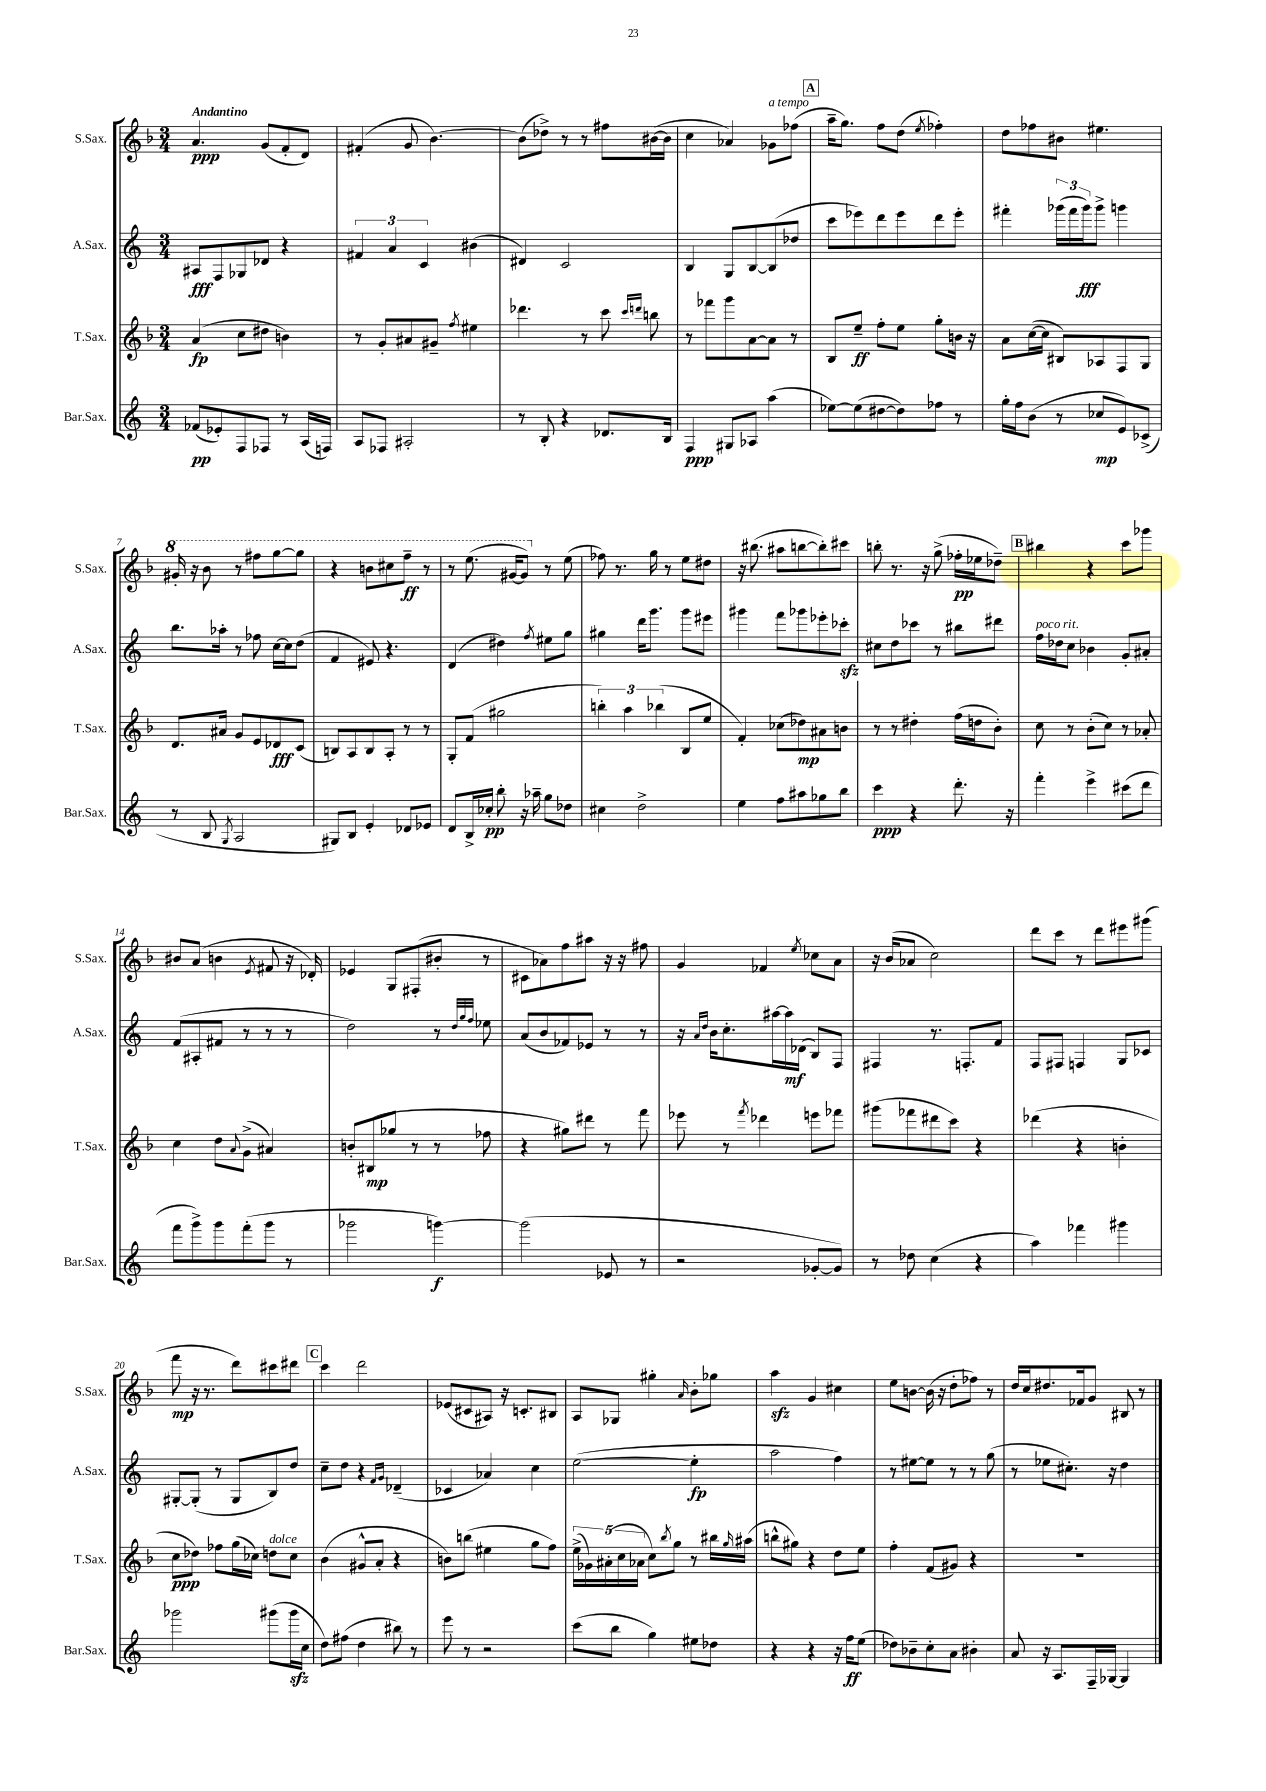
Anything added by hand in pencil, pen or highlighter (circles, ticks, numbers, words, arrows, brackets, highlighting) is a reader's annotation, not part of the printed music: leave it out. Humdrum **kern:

**kern	**dynam	**kern	**dynam	**kern	**dynam	**kern	**dynam
*part4	*part4	*part3	*part3	*part2	*part2	*part1	*part1
*staff4	*staff4	*staff3	*staff3	*staff2	*staff2	*staff1	*staff1
*I"Bar.Sax.	*	*I"T.Sax.	*	*I"A.Sax.	*	*I"S.Sax.	*
*I'Bar.Sax.	*	*I'T.Sax.	*	*I'A.Sax.	*	*I'S.Sax.	*
*clefG2	*	*clefG2	*	*clefG2	*	*clefG2	*
*k[]	*	*k[b-]	*	*k[]	*	*k[b-]	*
*M3/4	*	*M3/4	*	*M3/4	*	*M3/4	*
=1	=1	=1	=1	=1	=1	=1	=1
!	!	!	!	!	!	!LO:TX:a:B:t=Andantino	!
(8f-X/L	pp	(4a/	fp	8A#X/L	fff	4.a/	ppp
8e-X'/)	.	.	.	8F/	.	.	.
8F/	.	8cc\L	.	8G-X/	.	.	.
8F-X/J	.	8dd#X\J	.	8d-X/J	.	(8g/L	.
8r	.	4bn\)	.	4r	.	8f'/	.
(16A/LL	.	.	.	.	.	8d/J)	.
16Fn/JJ)	.	.	.	.	.	.	.
=2	=2	=2	=2	=2	=2	=2	=2
8A/L	.	8r	.	6f#X/	.	(4f#X'/	.
8F-X/J	.	8g'/L	.	.	.	.	.
.	.	.	.	6a/	.	.	.
2A#X'/	.	8a#X/	.	.	.	8g/	.
.	.	.	.	6c/	.	.	.
.	.	8g#X~/J	.	.	.	[4.b-\)	.
.	.	8qff/	.	.	.	.	.
.	.	4ee#X\	.	(4b#X\	.	.	.
=3	=3	=3	=3	=3	=3	=3	=3
8r	.	4.ddd-X\	.	4d#X/)	.	(8b-\L]	.
8B'/	.	.	.	.	.	8dd-X^\J)	.
4r	.	.	.	2c/	.	8r	.
.	.	8r	.	.	.	8r	.
8.d-X/L	.	8ccc\	.	.	.	8ff#X\L	.
.	.	16qqccc/LL	.	.	.	.	.
.	.	16qqdddn/JJ	.	.	.	.	.
.	.	8bbn\	.	.	.	([16b#X\L	.
16B/Jk	.	.	.	.	.	16b#\JJ]	.
=4	=4	=4	=4	=4	=4	=4	=4
4F/	ppp	8r	.	4B/	.	4cc\	.
.	.	8fff-X\L	.	.	.	.	.
8G#X/L	.	8ggg\	.	8G/L	.	4a-X/)	.
8A-X/J	.	[8a\	.	[8B/	.	.	.
!	!	!	!	!	!	!LO:TX:a:i:t=a tempo	!
(4aa\	.	8a\J]	.	(8B/]	.	8g-X\L	.
.	.	8r	.	8dd-X/J	.	(8ff-X\J	.
!!LO:REH:place=s1:t=A
=5	=5	=5	=5	=5	=5	=5	=5
[8ee-X\L)	.	8B-/L	.	8ccc\L	.	16aa~\KL	.
.	.	.	.	.	.	8.gg\J)	.
(8ee-\]	.	8ee~/J	ff	8eee-X\)	.	.	.
[8dd#X\	.	8ff'\L	.	8ddd\	.	8ff\L	.
8dd#\])	.	8ee\J	.	8eee-\	.	(8dd\J	.
.	.	.	.	.	.	8qee/	.
8ff-X\J	.	8gg'\L	.	8ddd\	.	4ff-X'\)	.
8r	.	16bn\Jk	.	8eee-'\J	.	.	.
.	.	16r	.	.	.	.	.
=6	=6	=6	=6	=6	=6	=6	=6
16gg'\LL	.	8a\L	.	4fff#X'\	.	8dd\L	.
16ff\J	.	.	.	.	.	.	.
(8b\J	.	([16cc\L	.	.	.	8ff-X\	.
.	.	16cc\JJ]	.	.	.	.	.
8r	.	8B#X/L)	.	(24ggg-X\LL	.	8b#X\J	.
.	.	.	.	24fff#\	.	.	.
.	.	.	.	24ggg-\J)	fff	.	.
8cc-X/L	mp	8A-X/	.	8ggg-^\J	.	4.ee#X\	.
8e/)	.	8F/	.	4gggn\	.	.	.
(8c-X^/J	.	8G/J	.	.	.	.	.
!!LO:LB:g=z
=7	=7	=7	=7	=7	=7	=7	=7
*	*	*	*	*	*	*8va	*
8r	.	8.d/L	.	8.bb\L	.	16gg#X'/	.
.	.	.	.	.	.	16r	.
8B/	.	.	.	.	.	8bb-\	.
.	.	16a#X/Jk	.	16aa-X'\Jk	.	.	.
8qG/	.	.	.	.	.	.	.
2A/	.	8g/L	.	8r	.	8r	.
.	.	8e/	.	8ff-X\	.	8fff#X\L	.
.	.	8d-X/	fff	[16cc\LL	.	[8ggg\	.
.	.	.	.	16cc\J]	.	.	.
.	.	(8c/J	.	(8dd\J	.	8ggg\J]	.
=8	=8	=8	=8	=8	=8	=8	=8
8G#X/L)	.	8Bn/L)	.	4f/	.	4r	.
8B/J	.	8A/	.	.	.	.	.
4e'/	.	8B/	.	8e#X/)	.	8bbn\L	.
.	.	8A'/J	.	4.r	.	8ccc#X\	.
8d-X/L	.	8r	.	.	.	8fff~\J	ff
8e-X/J	.	8r	.	.	.	8r	.
=9	=9	=9	=9	=9	=9	=9	=9
8d/L	.	8G'/L	.	(4d/	.	8r	.
16B^/L	.	(8f/J	.	.	.	(8.eee\	.
16cc-X'/JJ	pp	.	.	.	.	.	.
8bb'\	.	2gg#X\	.	4dd#X\)	.	.	.
.	.	.	.	.	.	[16gg#X/KL	.
16r	.	.	.	.	.	8gg#/J])	.
16aa-X~\	.	.	.	.	.	.	.
.	.	.	.	8qff/	.	.	.
*	*	*	*	*	*	*X8va	*
8gg\L	.	.	.	8ee#X\L	.	8r	.
8dd-X\J	.	.	.	8gg\J	.	(8ee\	.
=10	=10	=10	=10	=10	=10	=10	=10
4cc#X\	.	6bbn'\)	.	4gg#X\	.	8ff-X\)	.
.	.	.	.	.	.	8.r	.
.	.	6aa\	.	.	.	.	.
2dd^\	.	.	.	16ddd\KL	.	.	.
.	.	.	.	8.ggg\J	.	16gg\	.
.	.	(6bb-X\	.	.	.	.	.
.	.	.	.	.	.	8r	.
.	.	8B-/L	.	8ggg\L	.	8ee\L	.
.	.	8ee/J	.	8eee#X\J	.	8dd#X\J	.
=11	=11	=11	=11	=11	=11	=11	=11
4ee\	.	4f'/)	.	4ggg#X\	.	16r	.
.	.	.	.	.	.	(8.bb#X\	.
8ff\L	.	(8cc-X\L	.	8fff\L	.	8aa#X\L	.
8aa#X\	.	8dd-X\)	mp	8ggg-X\	.	[8bbn\	.
8gg-X\	.	8a#X\	.	8eee-X'\	.	8bb'\])	.
8bb\J	.	8bn\J	.	8ccc-Xzz'\J	.	8ccc#X\J	.
=12	=12	=12	=12	=12	=12	=12	=12
4ccc\	ppp	8r	.	8cc#X\L	.	8bbn'\	.
.	.	8r	.	8dd\	.	8.r	.
4r	.	4dd#X'\	.	8ccc-X\J	.	.	.
.	.	.	.	.	.	16r	.
.	.	.	.	8r	.	(8gg^\	.
8.ddd'\	.	(16ff\LL	.	8bb#X\L	.	16ff-X'\LL	pp
.	.	16ddn\J	.	.	.	16ee-X\J	.
.	.	8b-'\J)	.	8ddd#X\J	.	8dd-X~\J)	.
16r	.	.	.	.	.	.	.
!!LO:REH:place=s1:t=B
=13	=13	=13	=13	=13	=13	=13	=13
!	!	!	!	!LO:TX:a:i:t=poco rit.	!	!	!
4fff'\	.	8cc\	.	16ff\LL	.	4bb#X\	.
.	.	.	.	16dd-X\J	.	.	.
.	.	8r	.	8cc\J	.	.	.
4eee^\	.	(8b-'\L	.	4b-X\	.	4r	.
.	.	8cc\J)	.	.	.	.	.
(8ccc#X\L	.	8r	.	8g'/L	.	8ccc\L	.
8ddd\J	.	8a-X'/	.	8a#X'/J	.	8ggg-X\J	.
!!LO:LB:g=z
=14	=14	=14	=14	=14	=14	=14	=14
8fff\L	.	4cc\	.	(8f/L	.	8b#X/L	.
8ggg^\)	.	.	.	8A#X'/	.	(8a/J	.
8ggg\	.	8dd\L	.	8f#X/J	.	4bn\	.
.	.	8qqa/	.	.	.	.	.
(8fff'\	.	(8g^\J	.	8r	.	.	.
.	.	.	.	.	.	8qe/	.
8ggg\J	.	4a#X/)	.	8r	.	8f#X/	.
8r	.	.	.	8r	.	16r	.
.	.	.	.	.	.	16d-X'/)	.
=15	=15	=15	=15	=15	=15	=15	=15
2ggg-X\	.	8bn'/L	.	2dd\)	.	4e-X/	.
.	.	(8B#X/	mp	.	.	.	.
.	.	8gg-X/J	.	.	.	8G/L	.
.	.	8r	.	.	.	(8F#X'/	.
[4gggn\)	f	8r	.	8r	.	8b#X'/J	.
.	.	.	.	32qqdd/LLL	.	.	.
.	.	.	.	32qqgg/	.	.	.
.	.	.	.	32qqff/JJJ	.	.	.
.	.	8ff-X\	.	8ee-X\	.	8r	.
=16	=16	=16	=16	=16	=16	=16	=16
(2ggg\]	.	4r	.	(8a/L	.	8c#X\L	.
.	.	.	.	8b/	.	8a-X\)	.
.	.	8gg#X\L)	.	8f-X/)	.	8ff\	.
.	.	8ddd#X\J	.	8e-X/J	.	8aa#X\J	.
8e-X/	.	8r	.	8r	.	16r	.
.	.	.	.	.	.	16r	.
8r	.	8fff\	.	8r	.	8ff#X\	.
=17	=17	=17	=17	=17	=17	=17	=17
2r	.	8eee-X\	.	16r	.	4g/	.
.	.	.	.	16qqa/LL	.	.	.
.	.	.	.	16qqdd/JJ	.	.	.
.	.	.	.	16b\KL	.	.	.
.	.	8r	.	8.cc'\	.	.	.
.	.	8qfff/	.	.	.	.	.
.	.	4ddd-X\	.	.	.	4f-X/	.
.	.	.	.	[16aa#X\L	.	.	.
.	.	.	.	16aa#\]	mf	.	.
.	.	.	.	(16d-X\JJ	.	.	.
.	.	.	.	.	.	8qee/	.
[8g-X'/L	.	8eeen\L	.	8B/L)	.	8cc-X\L	.
8g-/J])	.	8fff-X\J	.	8F/J	.	8a\J	.
=18	=18	=18	=18	=18	=18	=18	=18
8r	.	(8ggg#X\L	.	4F#X/	.	16r	.
.	.	.	.	.	.	(16b-/KL	.
8dd-X\	.	8fff-X\	.	.	.	8a-X/J	.
(4cc\	.	8ddd#X\	.	8.r	.	2cc\)	.
.	.	8ccc\J)	.	.	.	.	.
.	.	.	.	8.Fn'/L	.	.	.
4r	.	4r	.	.	.	.	.
.	.	.	.	8f/J	.	.	.
=19	=19	=19	=19	=19	=19	=19	=19
4aa\)	.	(4ddd-X\	.	8F/L	.	8ddd\L	.
.	.	.	.	8F#X/J	.	8ccc\J	.
4fff-X\	.	4r	.	4Fn/	.	8r	.
.	.	.	.	.	.	8ddd\L	.
4ggg#X\	.	4bn'\	.	8G/L	.	8eee#X\	.
.	.	.	.	8c-X/J	.	(8ggg#X\J	.
!!LO:LB:g=z
=20	=20	=20	=20	=20	=20	=20	=20
2ggg-X\	.	8cc\L	ppp	[8G#X'/L	.	8fff\	mp
.	.	8dd-X\J)	.	(8G#'/J]	.	16r	.
.	.	.	.	.	.	8.r	.
.	.	8ff-X\L	.	8r	.	.	.
.	.	(16gg\L	.	8G#/L	.	8ddd\L)	.
.	.	16cc-X\JJ)	.	.	.	.	.
!	!	!LO:TX:a:i:t=dolce	!	!	!	!	!
(8ggg#X\L	.	8ddn\L	.	8B/)	.	8ccc#X\	.
16ggg#zz\L	.	8cc-\J	.	8dd/J	.	8ddd#X\J	.
16cc\JJ	.	.	.	.	.	.	.
!!LO:REH:place=s1:t=C
=21	=21	=21	=21	=21	=21	=21	=21
8dd\L)	.	(4b-\	.	8cc~\L	.	4ccc\	.
(8ff#X\J	.	.	.	8dd\J	.	.	.
4dd\	.	8g#X^^/L	.	4r	.	2ddd\	.
.	.	8a'/J	.	.	.	.	.
.	.	.	.	16qqf/LL	.	.	.
.	.	.	.	16qqg/JJ	.	.	.
8bb#X\)	.	4r	.	(4d-X~/	.	.	.
8r	.	.	.	.	.	.	.
=22	=22	=22	=22	=22	=22	=22	=22
8eee\	.	8bn\L)	.	4c-X/	.	(8e-X/L	.
8r	.	(8bbn\J	.	.	.	8c#X/	.
2r	.	4ee#X\	.	4a-X/)	.	8A#X/J)	.
.	.	.	.	.	.	16r	.
.	.	.	.	.	.	8.cn'/L	.
.	.	8gg\L	.	4cc\	.	.	.
.	.	8ff\J)	.	.	.	8B#X/J	.
=23	=23	=23	=23	=23	=23	=23	=23
(8ccc\L	.	(20ee^\LL	.	([2ee\	.	8A/L	.
.	.	20g-X\)	.	.	.	.	.
.	.	(20a#X'\	.	.	.	.	.
8bb\J	.	.	.	.	.	8G-X/J	.
.	.	20cc\	.	.	.	.	.
.	.	20a-X\JJ	.	.	.	.	.
4gg\)	.	8cc\L)	.	.	.	4gg#X'\	.
.	.	8qbb-/	.	.	.	.	.
.	.	8gg\J	.	.	.	.	.
.	.	.	.	.	.	16qqa/	.
8ee#X\L	.	8r	.	4ee'\]	fp	8b-'\L	.
8dd-X\J	.	16bb#X\LL	.	.	.	8gg-X\J	.
.	.	16qqgg/	.	.	.	.	.
.	.	(16aa#X\JJ	.	.	.	.	.
=24	=24	=24	=24	=24	=24	=24	=24
4r	.	8bbn^^\L	.	2aa\	.	4aazz\	.
.	.	8gg#X\J)	.	.	.	.	.
4r	.	4r	.	.	.	4g/	.
16r	.	8dd\L	.	4ff\)	.	4cc#X\	.
16ff\KL	ff	.	.	.	.	.	.
(8ee\J	.	8ee\J	.	.	.	.	.
=25	=25	=25	=25	=25	=25	=25	=25
8dd-X\L)	.	4ff'\	.	8r	.	8ee\L	.
8b-X~\	.	.	.	[8ee#X\L	.	[8bn\J	.
8cc'\	.	(8f/L	.	8ee#\J]	.	(16b\]	.
.	.	.	.	.	.	16r	.
8a\J	.	8g#X/J)	.	8r	.	8dd'\L	.
4b#X'\	.	4r	.	8r	.	8ff-X\J)	.
.	.	.	.	(8gg\	.	8r	.
=26	=26	=26	=26	=26	=26	=26	=26
8a/	.	2.r	.	8r	.	16dd/LL	.
.	.	.	.	.	.	16cc/J	.
16r	.	.	.	8ee-X\L	.	8.dd#X/	.
8.A/L	.	.	.	.	.	.	.
.	.	.	.	8.cc#X'\J)	.	.	.
.	.	.	.	.	.	16f-X/k	.
16F~/L	.	.	.	.	.	8g/J	.
[16G-X/JJ	.	.	.	16r	.	.	.
4G-/]	.	.	.	4dd\	.	8B#X/	.
.	.	.	.	.	.	8r	.
==	==	==	==	==	==	==	==
*-	*-	*-	*-	*-	*-	*-	*-
